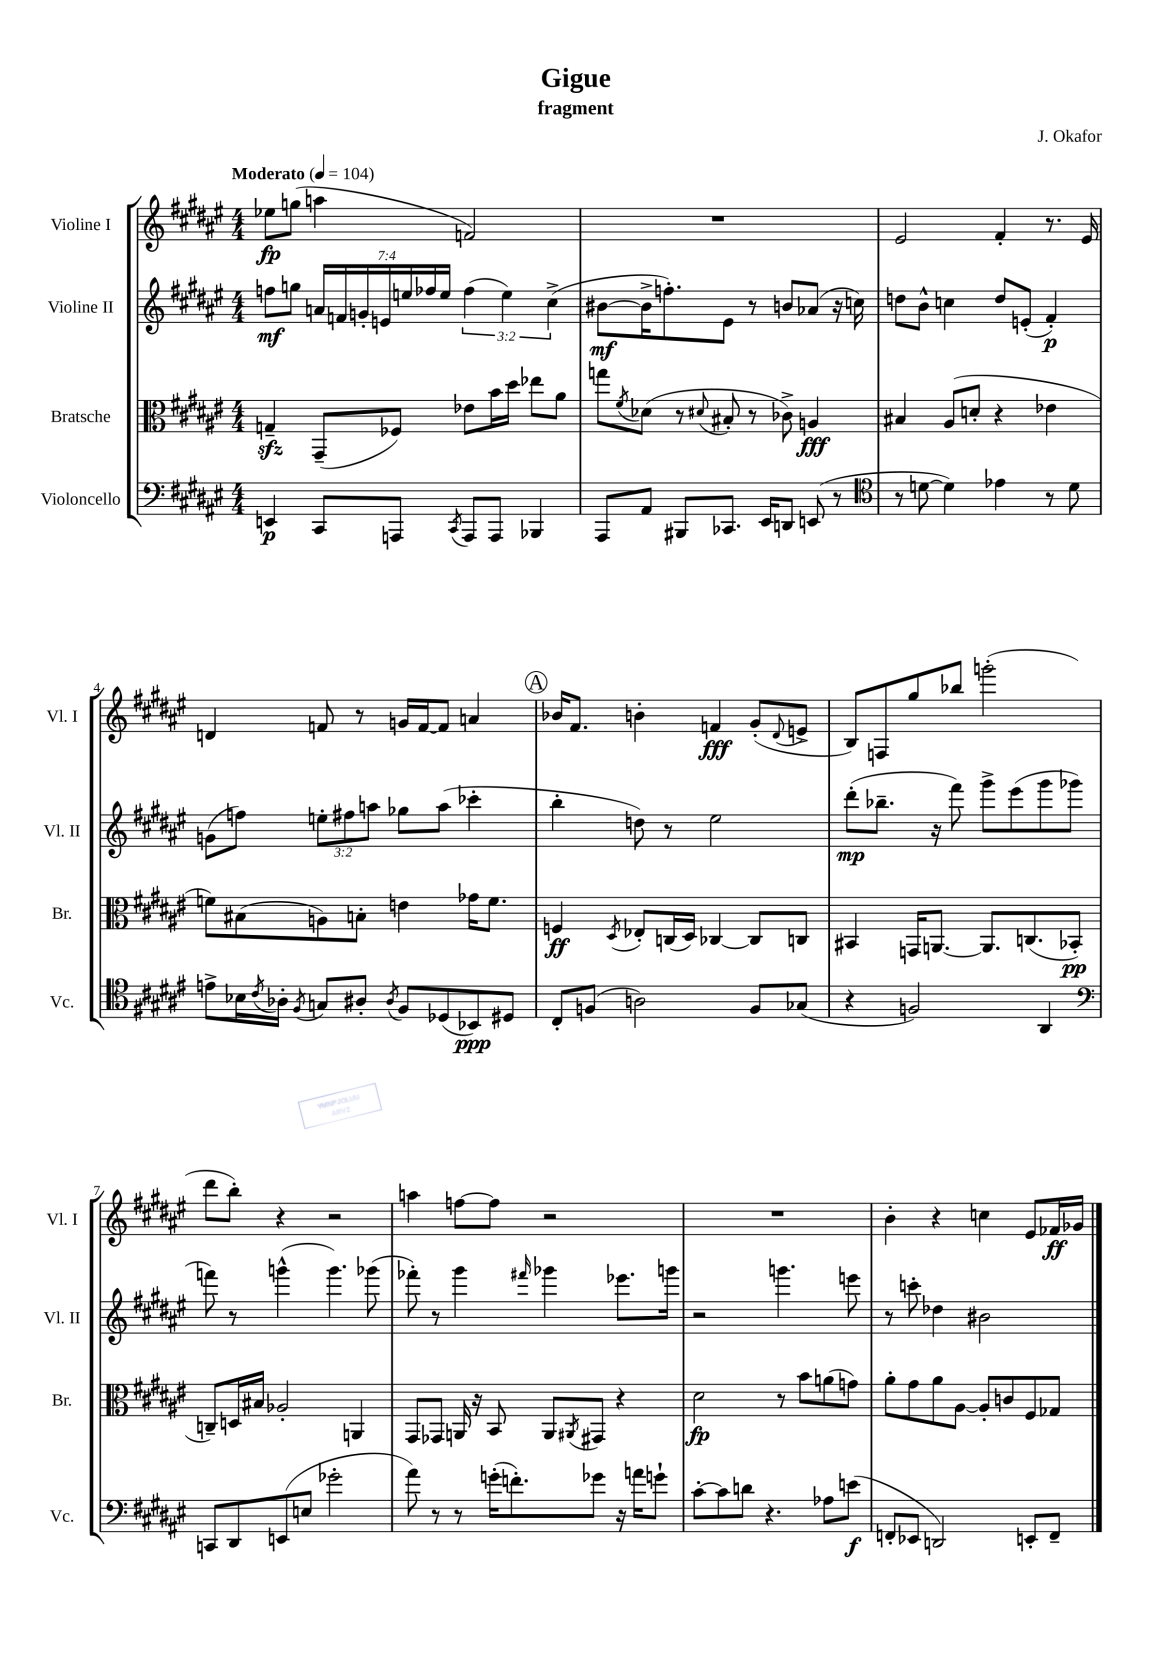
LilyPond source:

\header { title = "Gigue" composer = "J. Okafor" subtitle = "fragment" }
<<
\new StaffGroup <<
\new Staff = "s0" \with { instrumentName = "Violine I" shortInstrumentName = "Vl. I" } {
    \clef treble \key fis \major \numericTimeSignature \time 4/4 \tempo "Moderato" 4 = 104
    ees''8\fp g''8( a''4 f'2) |
    R1 |
    eis'2 fis'4-. r8. eis'16 |
    d'4 f'8 r8 g'16 f'16~ f'8 a'4 |
    \mark \markup { \circle "A" } bes'16 fis'8. b'4-. f'4\fff gis'8-.( \appoggiatura { dis'8 } e'8-> |
    b8) f8 gis''8 bes''8 g'''2-.( |
    dis'''8 b''8-.) r4 r2 |
    a''4 f''8~ f''8 r2 |
    R1 |
    b'4-. r4 c''4 eis'8 fes'16\ff ges'16 \bar "|." |
}
\new Staff = "s1" \with { instrumentName = "Violine II" shortInstrumentName = "Vl. II" } {
    \clef treble \key fis \major \numericTimeSignature \time 4/4 \override Staff.TupletNumber.text = #tuplet-number::calc-fraction-text
    f''8\mf g''8 \tuplet 7/4 { a'16 f'16 g'16-. e'16 e''16 fes''16 e''16 } \tuplet 3/2 { fes''4( e''4) cis''4->( } |
    bis'8~\mf bis'16-> f''8.-.) eis'8 r8 b'8 aes'8( r16 c''16) |
    d''8 b'8-^ c''4 d''8 e'8-.( fis'4-.\p) |
    g'8( f''8) \tuplet 3/2 { e''8-. fis''8 a''8 } ges''8 a''8( ces'''4-. |
    \mark \markup { \circle "A" } b''4-. d''8) r8 eis''2 |
    dis'''8-.\mp( bes''8.-- r16 fis'''8) gis'''8-> eis'''8( gis'''8 ges'''8 |
    f'''8) r8 g'''4-^( g'''4.) ges'''8( |
    fes'''8-.) r8 gis'''4 \grace { fis'''16 } ges'''4 ees'''8. g'''16 |
    r2 g'''4. e'''8 |
    r8 c'''8-. des''4 bis'2 \bar "|." |
}
\new Staff = "s2" \with { instrumentName = "Bratsche" shortInstrumentName = "Br." } {
    \clef alto \key fis \major \numericTimeSignature \time 4/4
    g4--\sfz gis,8--( fes8) ees'8 b'16 dis''16 ees''8 ais'8 |
    g''8 \acciaccatura { fis'8 } des'8( r8 \appoggiatura { dis'8 } bis8-. r8 ces'8->) a4\fff |
    bis4 ais8( d'8-. r4 ees'4 |
    f'8) bis8( a8) b8-. e'4 ges'16 f'8. |
    \mark \markup { \circle "A" } f4\ff \acciaccatura { dis8 } ees8-. c16( dis16) ces4~ ces8 c8 |
    bis,4 g,16 a,8.~ a,8. c8.( bes,8-.\pp |
    c8--) d16 bis16 aes2-. a,4 |
    gis,8 ges,8 a,16 r16 b,8 a,8 \acciaccatura { ais,8 } gis,8 r4 |
    dis'2\fp r8 b'8 a'8( g'8) |
    ais'8-. gis'8 ais'8 ais8~ ais8-. c'8 fis8 ges8 \bar "|." |
}
\new Staff = "s3" \with { instrumentName = "Violoncello" shortInstrumentName = "Vc." } {
    \clef bass \key fis \major \numericTimeSignature \time 4/4
    e,4\p cis,8 a,,8 \acciaccatura { cis,8 } a,,8 a,,8 bes,,4 |
    ais,,8 ais,8 bis,,8 ces,8. eis,16 d,8 e,8( r8 |
    \clef tenor r8 d'8~ d'4) ees'4 r8 d'8 |
    e'8-> bes16 \acciaccatura { cis'8 } aes16-. \acciaccatura { fis8 } g8 ais8-. \acciaccatura { ais8 } fis8 des8( bes,8\ppp) dis8 |
    \mark \markup { \circle "A" } cis8-. f8( a2) f8 ges8( |
    r4 f2) ais,4 |
    \clef bass c,8 dis,8 e,8( e8 ges'2-. |
    ais'8) r8 r8 g'16-.( f'8.-.) ges'8 r16 a'16 g'8-! |
    cis'8~-. cis'8 d'8 r4. aes8 e'8\f( |
    f,8-. ees,8 d,2) e,8-. f,8-- \bar "|." |
}
>>
>>
